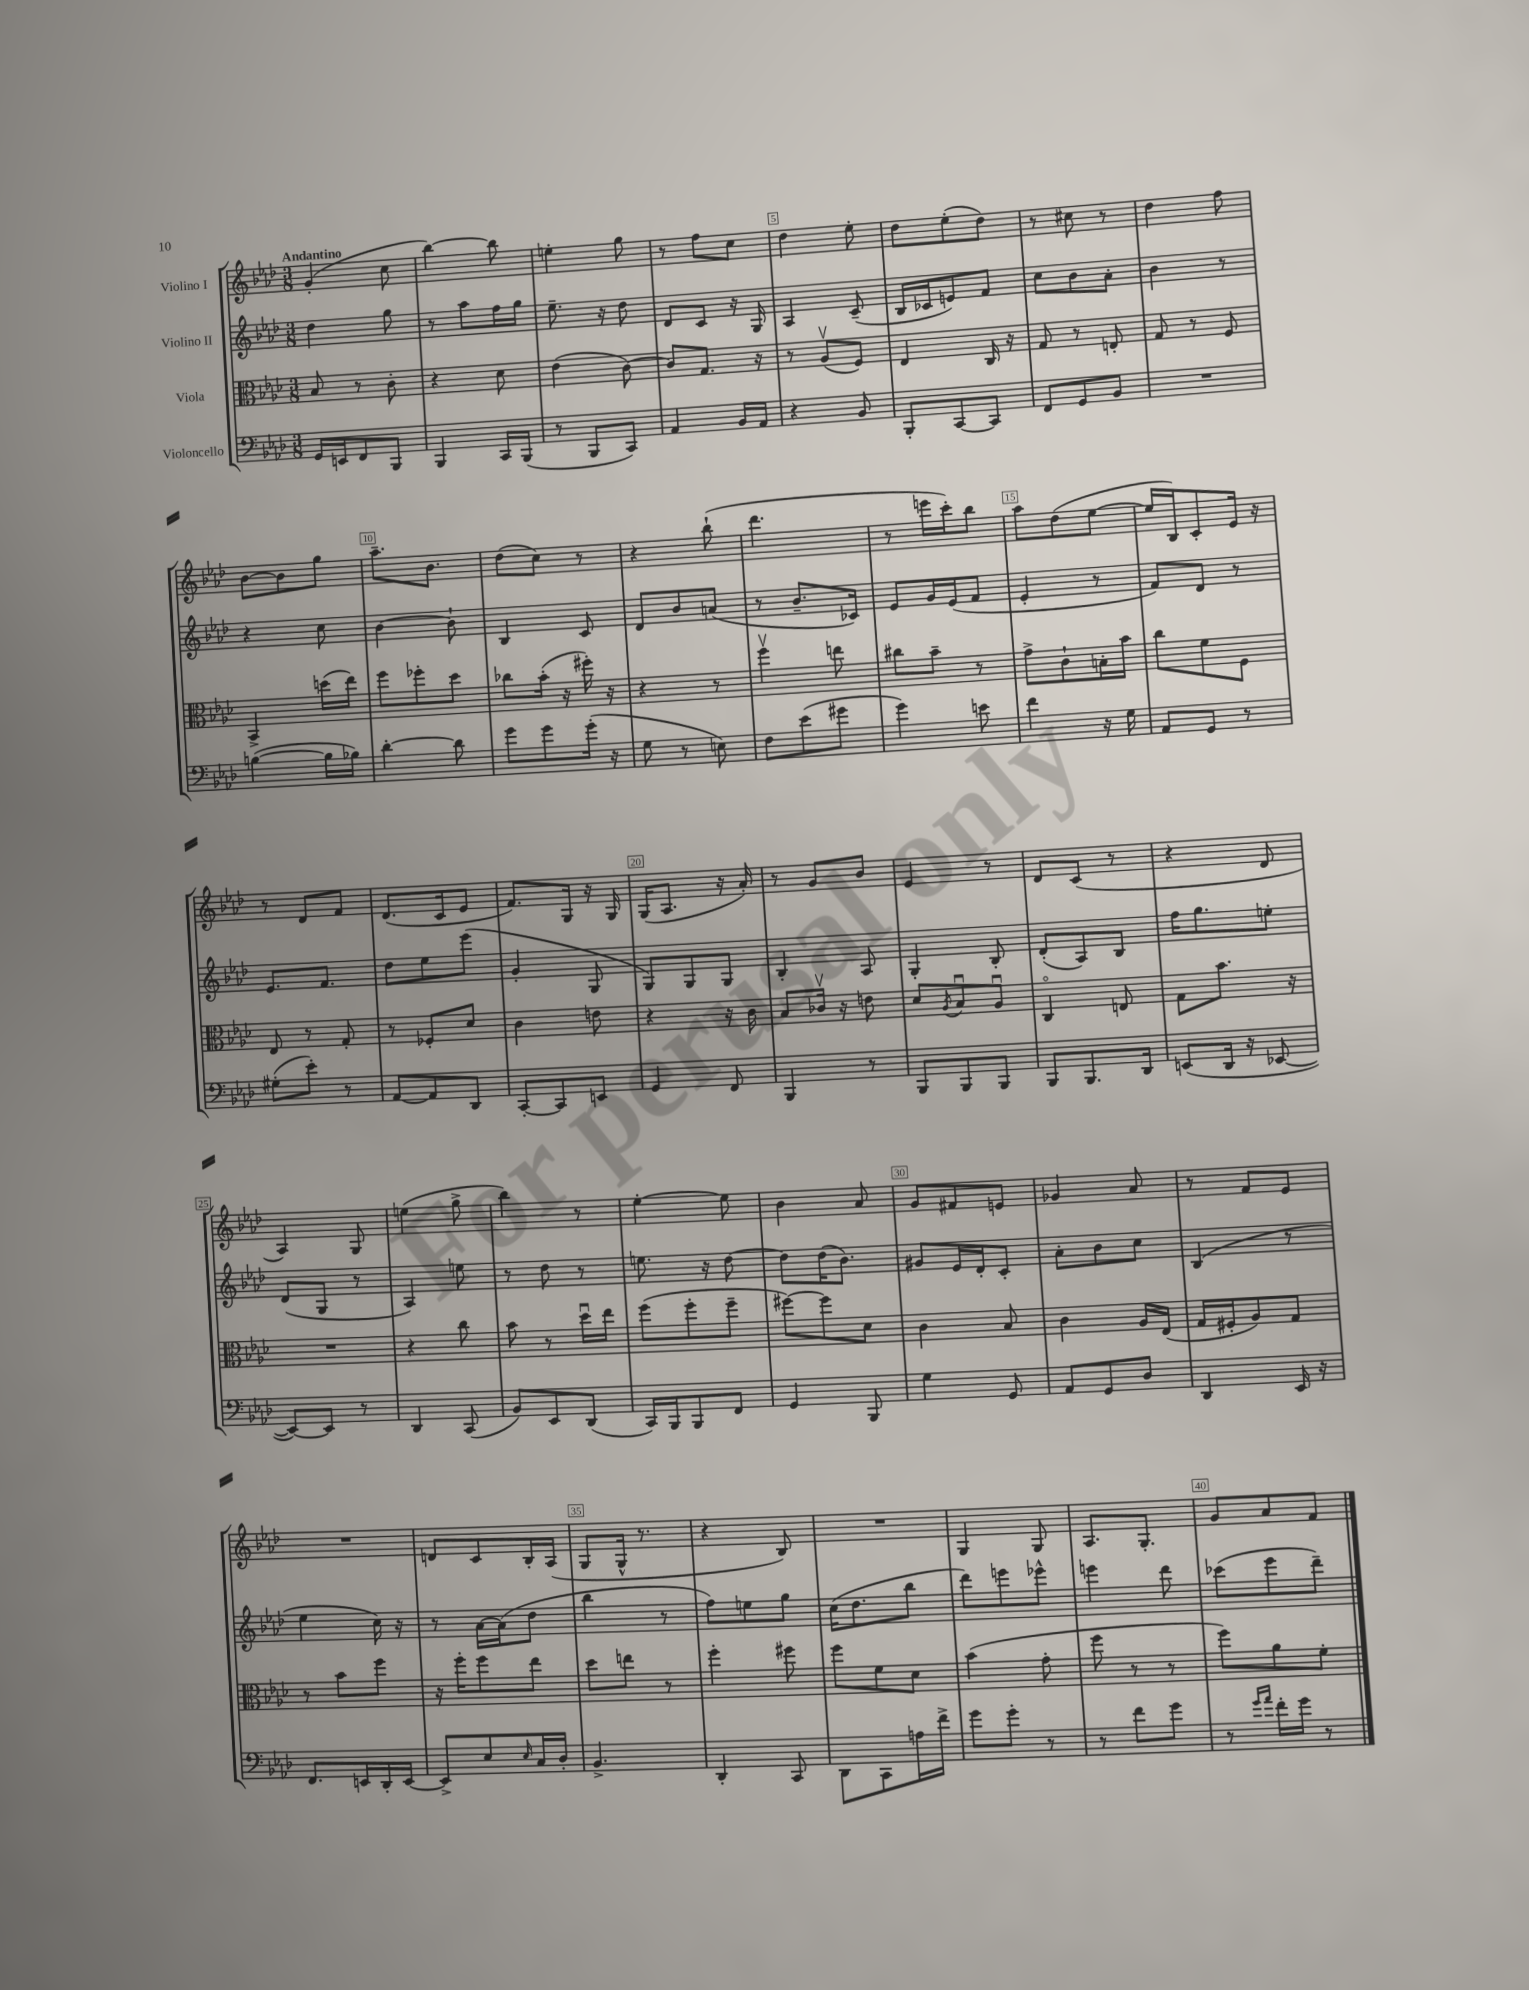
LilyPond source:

<<
\new StaffGroup <<
\new Staff = "s0" \with { instrumentName = "Violino I" } {
    \clef treble \key aes \major \numericTimeSignature \time 3/8 \tempo "Andantino"
    g'4-.( c''8 |
    bes''4~) bes''8 |
    e''4-. g''8 |
    r8 f''8 c''8 |
    des''4 ees''8-. |
    des''8 ees''8-.( des''8) |
    r8 cis''8 r8 |
    des''4 f''8 |
    bes'8~ bes'8 g''8 |
    aes''8.-- bes'8. |
    des''8( c''8) r8 |
    r4 bes''8-!( |
    des'''4. |
    r8 e'''16 c'''16-.) bes''8 |
    aes''8 des''8( ees''8~ |
    ees''16 bes16) c'8-. ees'16 r16 |
    r8 des'8 f'8 |
    des'8.( c'16 ees'8 |
    f'8.) g16 r16 g16 |
    g16( aes8. r16 aes'16-.) |
    r8 g'8 bes'8 |
    ees'4 r8 |
    des'8 c'8( r8 |
    r4 des'8 |
    aes4) g8 |
    e''4( g''8-> |
    bes''4) r8 |
    ees''4~-. ees''8 |
    bes'4 aes'8 |
    g'8 fis'8 e'8 |
    ges'4 aes'8 |
    r8 f'8 ees'8 |
    R4. |
    d'8 c'8 bes16-. aes16( |
    g8 g16-^ r8. |
    r4 bes8) |
    R4. |
    g4 g8 |
    aes8. g8.-. |
    g'8 aes'8 f'8 \bar "|." |
}
\new Staff = "s1" \with { instrumentName = "Violino II" } {
    \clef treble \key aes \major \numericTimeSignature \time 3/8
    des''4 g''8 |
    r8 aes''8 f''16 g''16 |
    ees''8.-- r16 des''8 |
    des'8 c'8 r16 g16 |
    aes4 c'8--( |
    bes16 ces'16 e'8) f'8 |
    c''8 bes'8 aes'8-. |
    bes'4 r8 |
    r4 c''8 |
    bes'4~ bes'8-! |
    bes4 c'8 |
    des'8 bes'8 a'8( |
    r8 bes'8.-- ces'16) |
    ees'8 g'16 ees'16( f'8 |
    ees'4-. r8 |
    f'8) des'8 r8 |
    ees'8. f'8. |
    des''8 ees''8 ees'''8( |
    g'4-. g8 |
    g8) g8 g8 |
    bes4-. aes8 |
    g4-. bes8-. |
    des'8-.( aes8) bes8 |
    f''16 g''8. e''8-. |
    des'8( g8 r8 |
    aes4) e''8 |
    r8 des''8 r8 |
    e''8. r16 des''8~ |
    des''8 des''16( bes'8.) |
    gis'8 ees'16 des'16-. c'8-. |
    aes'8-. bes'8 c''8 |
    bes4( r8 |
    ees''4 c''16) r16 |
    r8 aes'16~ aes'16( des''8 |
    bes''4 r8 |
    f''8) e''8 g''8 |
    c''16( des''8. bes''8 |
    des'''8) e'''8 ees'''8-^ |
    e'''4 des'''8 |
    ces'''8( ees'''8 des'''8--) \bar "|." |
}
\new Staff = "s2" \with { instrumentName = "Viola" } {
    \clef alto \key aes \major \numericTimeSignature \time 3/8
    bes8 r8 c'8-. |
    r4 des'8 |
    ees'4( c'8~) |
    c'8 g8. r16 |
    r8 aes8\upbow( f8) |
    ees4 c16 r16 |
    g8 r8 e8-. |
    g8 r8 f8 |
    bes,4-> d''16( ees''16) |
    f''8 fes''8-. des''8 |
    ces''8 bes'16-.( r16 fis''16-.) r16 |
    r4 r8 |
    f''4\upbow e''8 |
    cis''8 bes'8-- r8 |
    g'8-> c'8-! b16-. bes'16 |
    c''8 f'8 f8 |
    ees8 r8 g8-. |
    r8 fes8-. des'8 |
    c'4 e'8 |
    r4 r16 c'16 |
    bes8 ces'16\upbow r16 e'8 |
    des'8 \acciaccatura { aes8 } bes8\downbow aes8\downbow |
    c4\flageolet e8 |
    g8 bes'8. r16 |
    R4. |
    r4 c''8 |
    bes'8 r8 des''16\downbow ees''16 |
    f''8( f''8-. f''8-- |
    fis''8~) fis''8 des'8 |
    c'4 bes8 |
    c'4 aes16 ees16( |
    g16 fis16-. aes8) g8 |
    r8 bes'8 f''8 |
    r16 f''16-. f''8 ees''8 |
    des''8 e''8 r8 |
    f''4-. fis''8 |
    f''8 f'8 des'8 |
    bes'4( g'8-. |
    f''8 r8 r8 |
    f''8) aes'8 f'8-. \bar "|." |
}
\new Staff = "s3" \with { instrumentName = "Violoncello" } {
    \clef bass \key aes \major \numericTimeSignature \time 3/8
    g,16 e,16 f,8 bes,,8 |
    bes,,4 c,16 bes,,16( |
    r8 bes,,8 c,8) |
    aes,4 bes,16 aes,16 |
    r4 bes,8 |
    bes,,8-. c,8~ c,8 |
    f,8 g,8 bes,8 |
    R4. |
    b4~( b16 bes16) |
    des'4~-. des'8 |
    g'8 g'8 g'16-.( r16 |
    g8 r8 e8) |
    f8 ees'8( gis'8 |
    g'4) e'8 |
    f'4 r16 g16 |
    aes,8 g,8 r8 |
    gis8-.( ees'8-.) r8 |
    aes,8~ aes,8 des,8 |
    c,8~-. c,8 e,8 |
    g,4 f,8 |
    bes,,4 r8 |
    bes,,8 bes,,8 bes,,8 |
    bes,,8 bes,,8. des,16 |
    e,8( des,16 r16 ees,8~ |
    ees,8~) ees,8 r8 |
    des,4 c,8( |
    bes,8) ees,8 des,8( |
    c,16) bes,,16 bes,,8 f,8 |
    g,4 bes,,8 |
    g4 g,8 |
    aes,8 g,8 des8 |
    des,4 ees,16 r16 |
    f,8. e,16 des,16-. e,16~ |
    e,8-> ees8 \grace { ees16 } c16 des16-. |
    bes,4.-> |
    des,4-. c,8 |
    des,8 c,8 a16 f'16-> |
    g'8 g'8-. r8 |
    r8 f'8 g'8 |
    r8 \grace { g'16 aes'16 } f'16-. g'16 r8 \bar "|." |
}
>>
>>
\layout { \context { \Score \override BarNumber.break-visibility = ##(#f #t #t) barNumberVisibility = #(every-nth-bar-number-visible 5) \override BarNumber.stencil = #(make-stencil-boxer 0.1 0.3 ly:text-interface::print) } }
